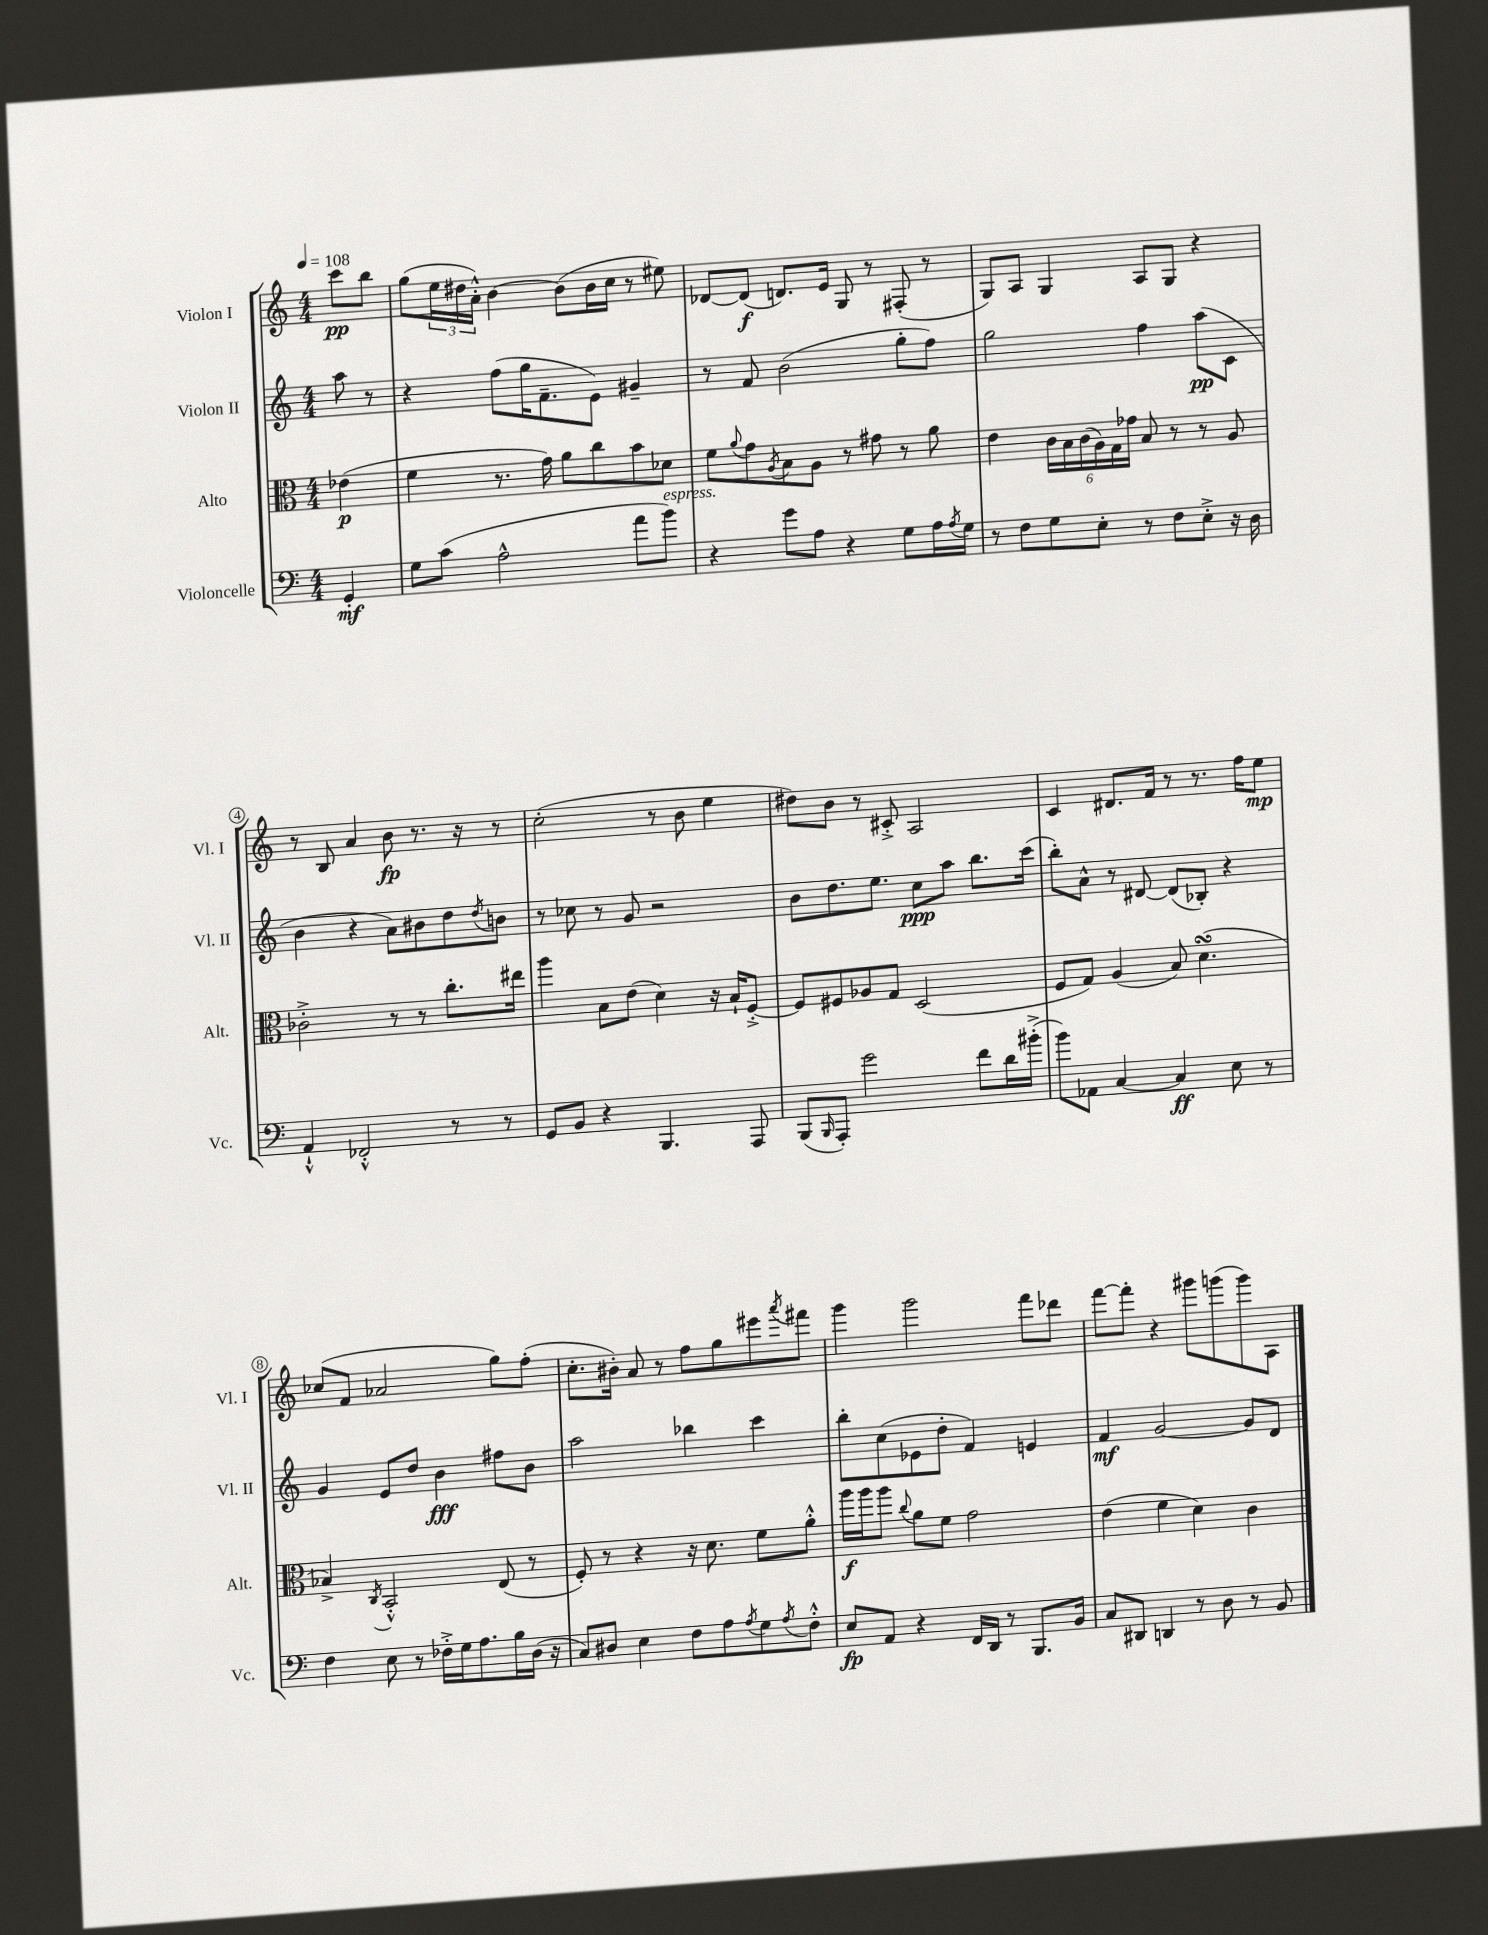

**kern	**dynam	**kern	**dynam	**kern	**dynam	**kern	**dynam
*part4	*part4	*part3	*part3	*part2	*part2	*part1	*part1
*staff4	*staff4	*staff3	*staff3	*staff2	*staff2	*staff1	*staff1
*I"Violoncelle	*	*I"Alto	*	*I"Violon II	*	*I"Violon I	*
*I'Vc.	*	*I'Alt.	*	*I'Vl. II	*	*I'Vl. I	*
*clefF4	*	*clefC3	*	*clefG2	*	*clefG2	*
*k[]	*	*k[]	*	*k[]	*	*k[]	*
*M4/4	*	*M4/4	*	*M4/4	*	*M4/4	*
*MM108	*	*MM108	*	*MM108	*	*MM108	*
=	=	=	=	=	=	=	=
4GG'/	mf	(4e-X\	p	8aa\	.	8ccc\L	pp
.	.	.	.	8r	.	8bb\J	.
=1	=1	=1	=1	=1	=1	=1	=1
8G\L	.	4f\	.	4r	.	(8gg\L	.
(8c\J	.	.	.	.	.	24ee\L	.
.	.	.	.	.	.	24dd#X\	.
.	.	.	.	.	.	24a'^^\JJ)	.
2A^^\	.	8.r	.	(8ff\L	.	[4b\	.
.	.	.	.	16gg\K	.	.	.
.	.	16g\)	.	8.f~\	.	.	.
.	.	8a\L	.	.	.	(8b\L]	.
.	.	8cc\	.	8e\J)	.	16b\L	.
.	.	.	.	.	.	16cc\JJ	.
8a\L	.	8b\	.	4g#X~/	.	8r	.
!LO:TX:a:i:t=espress.	!	!	!	!	!	!	!
8b\J)	.	8d-X\J	.	.	.	8ee#X\)	.
=2	=2	=2	=2	=2	=2	=2	=2
4r	.	8f\L	.	8r	.	[8d-X/L	.
.	.	8qqa/	.	.	.	.	.
.	.	8g\	.	8f/	.	(8d-/J]	f
.	.	8qA/	.	.	.	.	.
8g\L	.	8B\	.	(2b\	.	8.dn/L)	.
8A\J	.	8A\J	.	.	.	.	.
.	.	.	.	.	.	16e/Jk	.
4r	.	8r	.	.	.	8G/	.
.	.	8g#X\	.	.	.	8r	.
8G\L	.	8r	.	8gg'\L	.	(8F#X'/	.
16A\L	.	8a\	.	8ff\J)	.	8r	.
8qA/	.	.	.	.	.	.	.
16G\JJ	.	.	.	.	.	.	.
=3	=3	=3	=3	=3	=3	=3	=3
8r	.	4e\	.	2gg\	.	8G/L)	.
8F\L	.	.	.	.	.	8A/J	.
8G\	.	24c\LL	.	.	.	4G/	.
.	.	24B\	.	.	.	.	.
.	.	(24c\	.	.	.	.	.
8E'\J	.	24A\)	.	.	.	.	.
.	.	24G\	.	.	.	.	.
.	.	24g-X\JJ	.	.	.	.	.
8r	.	8B/	.	4ff\	.	8A/L	.
8F\L	.	8r	.	.	.	8G/J	.
8E'^\J	.	8r	.	(8aa\L	pp	4r	.
16r	.	8A/	.	8c\J	.	.	.
16D\	.	.	.	.	.	.	.
!!LO:LB:g=z
=4	=4	=4	=4	=4	=4	=4	=4
4AA`^^/	.	2c-X'^\	.	4b\	.	8r	.
.	.	.	.	.	.	8B/	.
2FF-X'^^/	.	.	.	4r	.	4a/	.
.	.	8r	.	8a\L)	.	8b\	fp
.	.	8r	.	8b#X\	.	8.r	.
8r	.	8.cc'\L	.	8dd\	.	.	.
.	.	.	.	.	.	16r	.
.	.	.	.	8qdd/	.	.	.
8r	.	.	.	8bn\J	.	8r	.
.	.	16ee#X\Jk	.	.	.	.	.
=5	=5	=5	=5	=5	=5	=5	=5
8GG/L	.	4aa\	.	8r	.	(2cc'\	.
8BB/J	.	.	.	8cc-X\	.	.	.
4r	.	8B\L	.	8r	.	.	.
.	.	(8e\J	.	8g/	.	.	.
4.BBB/	.	4d\)	.	2r	.	8r	.
.	.	.	.	.	.	8b\	.
.	.	16r	.	.	.	4ee\	.
.	.	16B`/KL	.	.	.	.	.
8AAA/	.	[8F'^/J	.	.	.	.	.
=6	=6	=6	=6	=6	=6	=6	=6
(8BBB/L	.	8F/L]	.	8b\L	.	8dd#X\L)	.
16qqBBB/	.	.	.	.	.	.	.
8AAA'/J)	.	8F#X/	.	8.dd\	.	8b\J	.
2g\	.	8A-X/	.	.	.	8r	.
.	.	.	.	8.ee\J	.	.	.
.	.	8G/J	.	.	.	8c#X'^/	.
.	.	(2D/	.	8cc\L	ppp	2A/	.
.	.	.	.	8aa\J	.	.	.
8f\L	.	.	.	8.bb\L	.	.	.
16d\L	.	.	.	.	.	.	.
(16b#X'^\JJ	.	.	.	(16ccc\Jk	.	.	.
=7	=7	=7	=7	=7	=7	=7	=7
8b\L)	.	8F/L	.	8bb'\L)	.	4c/	.
8AA-X\J	.	8G/J)	.	8a^^\J	.	.	.
[4C/	.	(4A/	.	8r	.	8.d#X/L	.
.	.	.	.	[8d#X/	.	.	.
.	.	.	.	.	.	16f/Jk	.
4C/]	ff	8B/)	.	(8d#/L]	.	8r	.
.	.	(4.dsSSS\	.	8B-X'/J)	.	8.r	.
8E\	.	.	.	4r	.	.	.
.	.	.	.	.	.	16ff\KL	.
8r	.	.	.	.	.	8ee\J	mp
!!LO:LB:g=z
=8	=8	=8	=8	=8	=8	=8	=8
4F\	.	4B-X^/)	.	4g/	.	(8cc-X/L	.
.	.	.	.	.	.	8f/J	.
.	.	8qC/	.	.	.	.	.
8E\	.	2BB'^^/	.	8e/L	.	2a-X/	.
8r	.	.	.	8dd/J	.	.	.
16F-X'^\LL	.	.	.	4b\	fff	.	.
16G\J	.	.	.	.	.	.	.
8.A\	.	.	.	.	.	.	.
.	.	(8E/	.	8ff#X\L	.	8gg\L)	.
16B\L	.	.	.	.	.	.	.
(16D\JJ	.	8r	.	8b\J	.	(8ff'\J	.
16r	.	.	.	.	.	.	.
=9	=9	=9	=9	=9	=9	=9	=9
8C/L)	.	8F'/)	.	2aa\	.	8.cc'\L	.
8D#X/J	.	8r	.	.	.	.	.
.	.	.	.	.	.	16b#X'\Jk)	.
4E\	.	4r	.	.	.	8a/	.
.	.	.	.	.	.	8r	.
8F\L	.	16r	.	4bb-X\	.	8ff\L	.
.	.	8.d\	.	.	.	.	.
8A\	.	.	.	.	.	8gg\	.
8qA/	.	.	.	.	.	.	.
8G\	.	8f\L	.	4ccc\	.	8eee#X\	.
8qA/	.	.	.	.	.	8qaaa/	.
8F'^^\J	.	8a'^^\J	.	.	.	8fff#X\J	.
=10	=10	=10	=10	=10	=10	=10	=10
8E/L	fp	16aa\LL	f	8bb'\L	.	4ggg\	.
.	.	16aa\J	.	.	.	.	.
8AA/J	.	8aa\J	.	(8cc\	.	.	.
.	.	8qqcc/	.	.	.	.	.
4r	.	8a\L	.	8e-X\	.	2ggg\	.
.	.	8f\J	.	8dd'\J	.	.	.
16FF/LL	.	2g\	.	4f/)	.	.	.
16DD/JJ	.	.	.	.	.	.	.
8r	.	.	.	.	.	.	.
8.BBB/L	.	.	.	4en/	.	8fff\L	.
.	.	.	.	.	.	8ddd-X\J	.
16BB/Jk	.	.	.	.	.	.	.
=11	=11	=11	=11	=11	=11	=11	=11
8C/L	.	(4e\	.	4f/	mf	[8fff\L	.
8DD#X/J	.	.	.	.	.	8fff'\J]	.
4DDn/	.	4f\	.	[2g/	.	4r	.
8r	.	4d\)	.	.	.	8ggg#X\L	.
8D\	.	.	.	.	.	(8gggn\	.
8r	.	4c\	.	8g/L]	.	8ggg\)	.
8BB/	.	.	.	8d/J	.	8A\J	.
==	==	==	==	==	==	==	==
*-	*-	*-	*-	*-	*-	*-	*-
